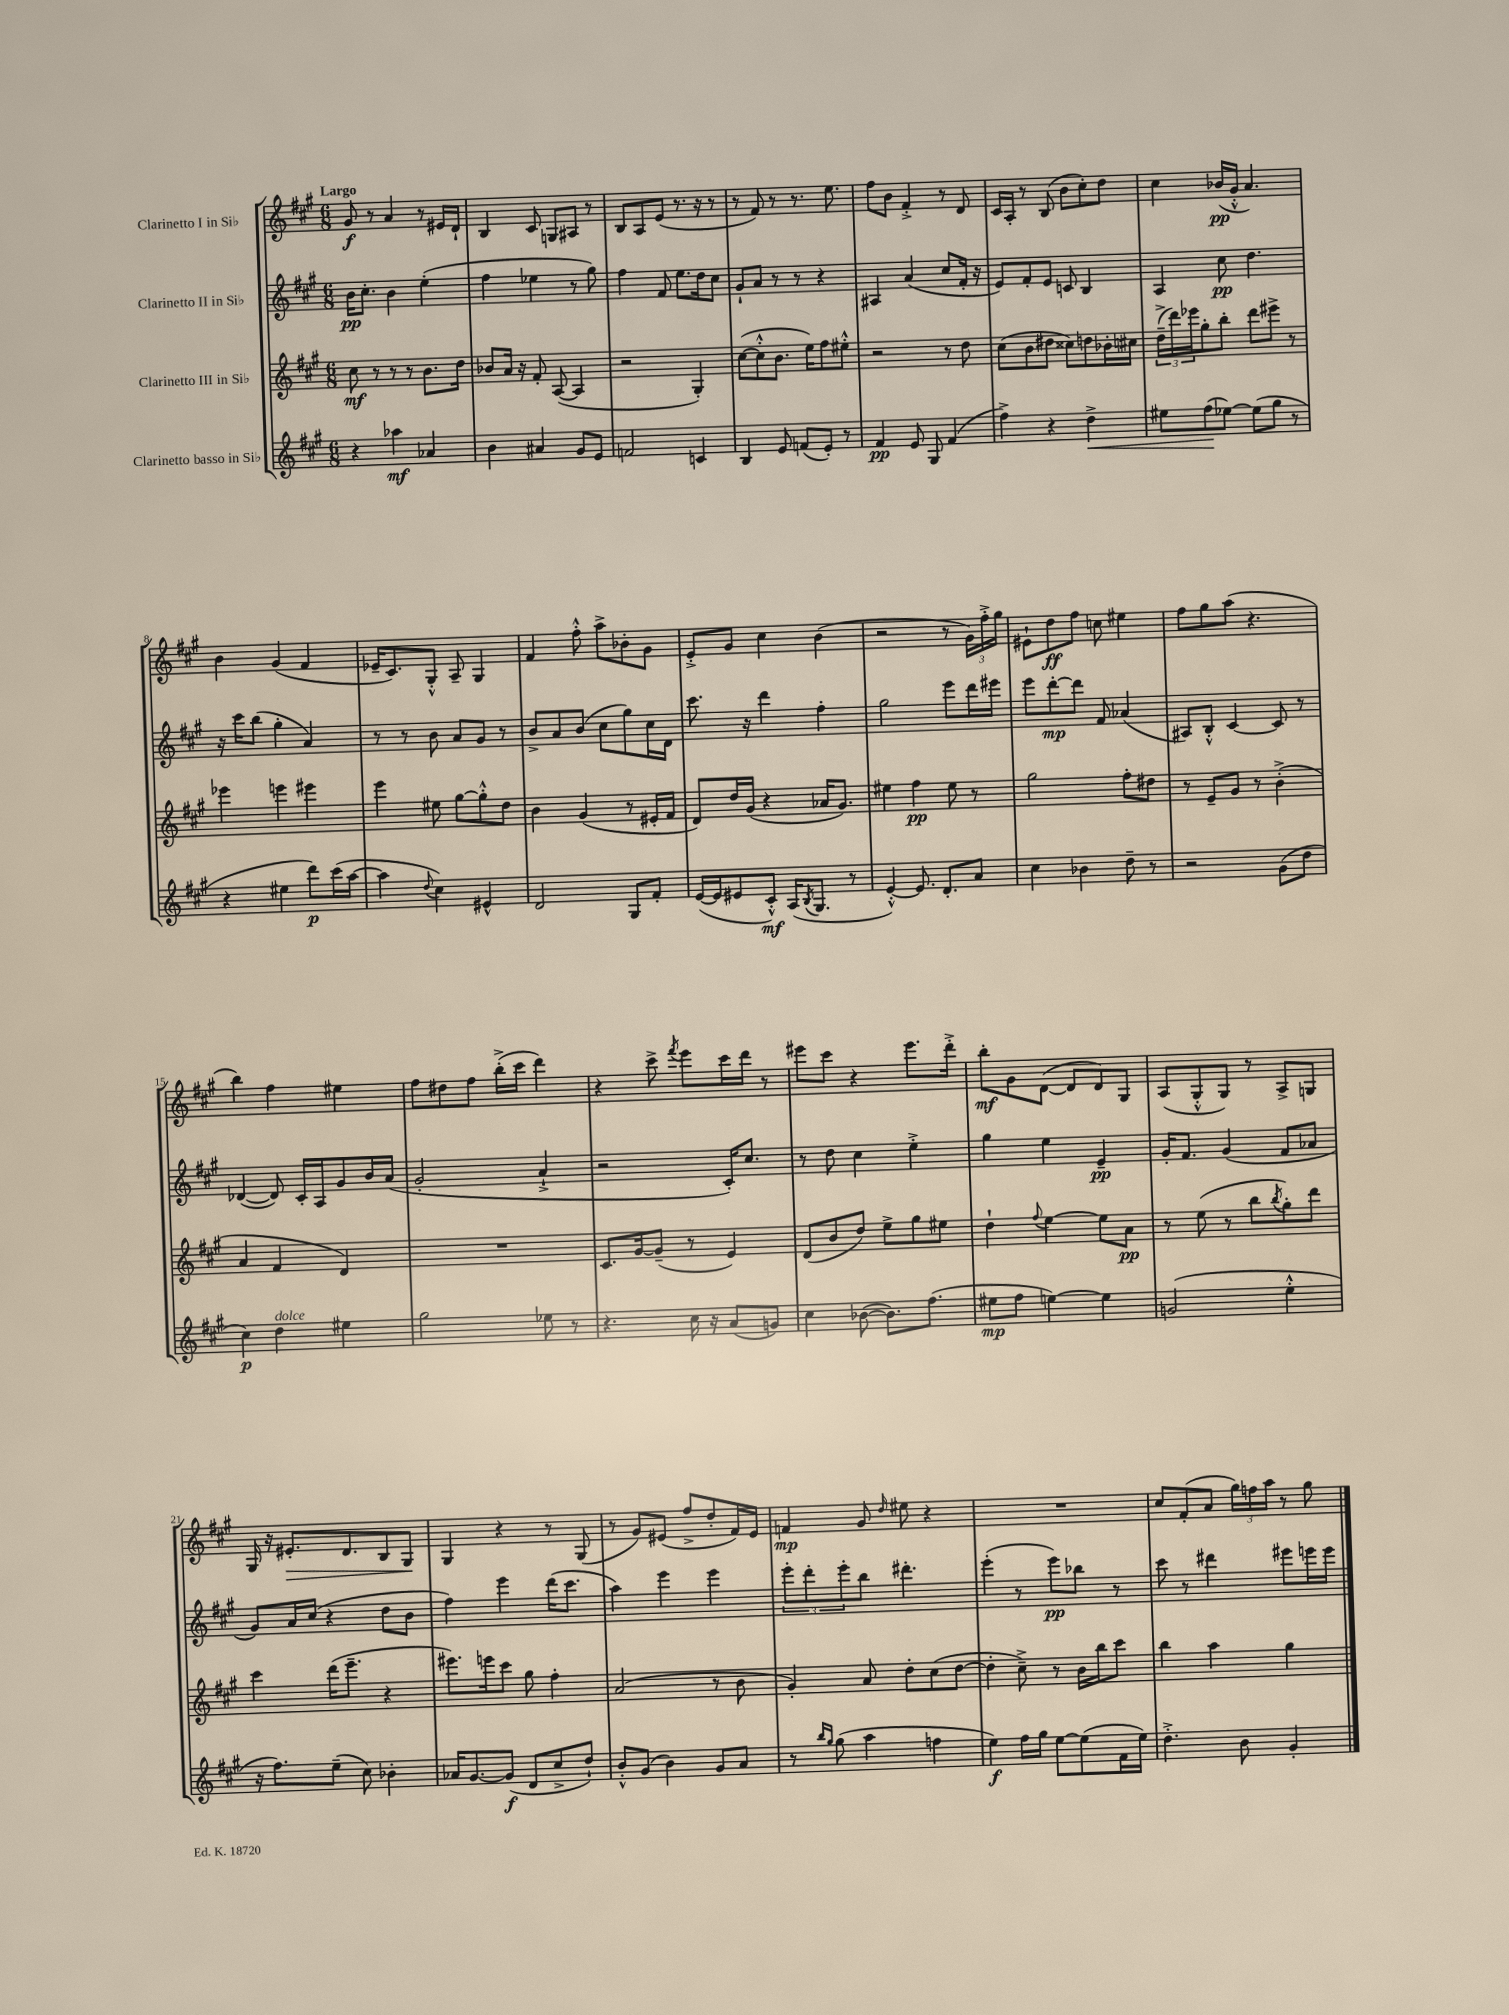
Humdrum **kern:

**kern	**dynam	**kern	**dynam	**kern	**dynam	**kern	**dynam
*part4	*part4	*part3	*part3	*part2	*part2	*part1	*part1
*staff4	*staff4	*staff3	*staff3	*staff2	*staff2	*staff1	*staff1
*I"Clarinetto basso in Si♭	*	*I"Clarinetto III in Si♭	*	*I"Clarinetto II in Si♭	*	*I"Clarinetto I in Si♭	*
*clefG2	*	*clefG2	*	*clefG2	*	*clefG2	*
*k[f#c#g#]	*	*k[f#c#g#]	*	*k[f#c#g#]	*	*k[f#c#g#]	*
*M6/8	*	*M6/8	*	*M6/8	*	*M6/8	*
=1	=1	=1	=1	=1	=1	=1	=1
!	!	!	!	!	!	!LO:TX:a:B:t=Largo	!
4r	.	8cc#\	mf	16b\KL	pp	8g#/	f
.	.	.	.	8.cc#'\J	.	.	.
.	.	8r	.	.	.	8r	.
4aa-X\	mf	8r	.	4b\	.	4a/	.
.	.	8r	.	.	.	.	.
4a-X/	.	8.b\L	.	(4ee'\	.	8r	.
.	.	.	.	.	.	16e#X/LL	.
.	.	16dd\Jk	.	.	.	16d`/JJ	.
=2	=2	=2	=2	=2	=2	=2	=2
4b\	.	8b-X/L	.	4ff#\	.	4B/	.
.	.	16a/Jk	.	.	.	.	.
.	.	16r	.	.	.	.	.
4a#X/	.	8f#'/	.	4ee-X\	.	8c#/	.
.	.	([8A/	.	.	.	8Gn/L	.
8g#/L	.	4A/]	.	8r	.	8A#X/J	.
8e/J	.	.	.	8gg#\)	.	8r	.
=3	=3	=3	=3	=3	=3	=3	=3
2fn/	.	2r	.	4ff#\	.	8B/L	.
.	.	.	.	.	.	8A/	.
.	.	.	.	8f#/	.	(8e/J	.
.	.	.	.	8.ee\L	.	8.r	.
4cn/	.	4G#'/)	.	.	.	.	.
.	.	.	.	16dd\k	.	16r	.
.	.	.	.	8cc#\J	.	8r	.
=4	=4	=4	=4	=4	=4	=4	=4
4B/	.	([8cc#\L	.	8g#`/L	.	8r	.
.	.	8cc#'^^\]	.	8a/J	.	8f#/)	.
8e/	.	8.b\J	.	8r	.	8r	.
(8fn/L	.	.	.	8r	.	8.r	.
.	.	16ee\KL)	.	.	.	.	.
8e'/J)	.	8ff#\	.	4r	.	.	.
.	.	.	.	.	.	8.ee\	.
8r	.	8ee#X'^^\J	.	.	.	.	.
=5	=5	=5	=5	=5	=5	=5	=5
4f#/	pp	2r	.	4A#X/	.	8ff#\L	.
.	.	.	.	.	.	8b\J	.
8e/	.	.	.	(4a/	.	4f#'^/	.
8G#/	.	.	.	.	.	.	.
(4f#/	.	8r	.	8cc#/L	.	8r	.
.	.	8dd\	.	16f#'/Jk	.	8d/	.
.	.	.	.	16r	.	.	.
=6	=6	=6	=6	=6	=6	=6	=6
4ff#^\)	.	(8cc#\L	.	8e/L)	.	16c#/LL	.
.	.	.	.	.	.	16A'/JJ	.
.	.	8b\	.	8f#'/	.	8r	.
4r	.	8dd#X\J	.	8e/J	.	(8B/	.
.	.	8cc##X\L)	.	8cn/	.	8b\L	.
!	!LO:HP:b	!	!	!	!	!	!
4dd^\	<	8ddn\	.	4B/	.	8cc#'\)	.
.	.	16b-X'\L	.	.	.	8dd\J	.
.	.	16cc#X\JJ	.	.	.	.	.
=7	=7	=7	=7	=7	=7	=7	=7
8ee#X\L	.	(24dd~^\LL	.	4A/	.	4cc#\	.
.	.	24ddd\)	.	.	.	.	.
.	.	24eee-X\J	.	.	.	.	.
(8ff#\	.	8gg#'\	.	.	.	.	.
[8ee-X\J)	[	8bb'\J	.	8cc#\	pp	(16b-X/LL	pp
.	.	.	.	.	.	16g#'^^/JJ	.
(8ee-\L]	.	8ddd\L	.	4.dd\	.	4.a/)	.
8gg#\J	.	8eee#X^\J	.	.	.	.	.
8r	.	8r	.	.	.	.	.
!!LO:LB:g=z
=8	=8	=8	=8	=8	=8	=8	=8
4r	.	4eee-X\	.	16r	.	4b\	.
.	.	.	.	16ccc#\KL	.	.	.
.	.	.	.	(8bb\J	.	.	.
4ee#X\	.	4eeen\	.	4gg#'\	.	(4g#/	.
8ddd\L)	p	4eee#X\	.	4a/)	.	4f#/	.
(16ccc#\L	.	.	.	.	.	.	.
[16aa\JJ	.	.	.	.	.	.	.
=9	=9	=9	=9	=9	=9	=9	=9
4aa\]	.	4eee\	.	8r	.	16e-X~/KL	.
.	.	.	.	.	.	8.c#/)	.
.	.	.	.	8r	.	.	.
8qqdd/	.	.	.	.	.	.	.
4cc#\)	.	8ee#X\	.	8b\	.	8G#'^^/J	.
.	.	[8gg#\L	.	8a/L	.	8A~/	.
4e#X^^/	.	8gg#'^^\]	.	8g#/J	.	4G#/	.
.	.	8dd\J	.	8r	.	.	.
=10	=10	=10	=10	=10	=10	=10	=10
2d/	.	4b\	.	8b^/L	.	4f#/	.
.	.	.	.	8a/	.	.	.
.	.	(4g#/	.	(8b/J	.	8ff#'^^\	.
.	.	.	.	8cc#\L	.	8aa^\L	.
8G#/L	.	8r	.	8gg#\)	.	8b-X'\	.
8f#'/J	.	16e#X'/LL	.	16cc#\L	.	8g#\J	.
.	.	16f#/JJ	.	16d\JJ	.	.	.
=11	=11	=11	=11	=11	=11	=11	=11
([16e/LL	.	8d/L)	.	8.ccc#\	.	8e'^/L	.
16e/J]	.	.	.	.	.	.	.
8e#X/	.	16dd/L	.	.	.	8g#/J	.
.	.	(16g#/JJ	.	16r	.	.	.
8c#'^^/J)	mf	4r	.	4ddd\	.	4cc#\	.
(16A/KL	.	.	.	.	.	.	.
8qB/	.	.	.	.	.	.	.
8.G#/J	.	.	.	.	.	.	.
.	.	16a-X/KL	.	4ff#'\	.	(4b\	.
.	.	8.g#/J)	.	.	.	.	.
8r	.	.	.	.	.	.	.
=12	=12	=12	=12	=12	=12	=12	=12
[4e'^^/)	.	4ee#X\	.	2gg#\	.	2r	.
8.e/]	.	4ff#\	pp	.	.	.	.
8.d'/L	.	.	.	.	.	.	.
.	.	8ee#\	.	8eee\L	.	8r	.
8a/J	.	8r	.	16ddd\L	.	24g#\LL)	.
.	.	.	.	.	.	24ff#'^\	.
.	.	.	.	16eee#X\JJ	.	.	.
.	.	.	.	.	.	24gg#\JJ	.
=13	=13	=13	=13	=13	=13	=13	=13
4cc#\	.	2gg#\	.	8eee\L	.	8e#X`\L	.
.	.	.	.	[8ddd'\	mp	8dd\	ff
4b-X\	.	.	.	8ddd\J]	.	8ff#\J	.
.	.	.	.	8f#/	.	8ccn\	.
8dd~\	.	8ff#'\L	.	(4a-X/	.	4ee#X\	.
8r	.	8dd#X\J	.	.	.	.	.
=14	=14	=14	=14	=14	=14	=14	=14
2r	.	8r	.	8A#X/L)	.	8ff#\L	.
.	.	8e~/L	.	8B'^^/J	.	8gg#\	.
.	.	8g#/J	.	[4c#/	.	(8aa\J	.
.	.	8r	.	.	.	4.r	.
(8g#\L	.	(4b'^\	.	8c#/]	.	.	.
8dd\J	.	.	.	8r	.	.	.
!!LO:LB:g=z
=15	=15	=15	=15	=15	=15	=15	=15
4cc#\)	p	4a/	.	([4d-X/	.	4bb\)	.
!LO:TX:a:i:t=dolce	!	!	!	!	!	!	!
4dd\	.	4f#/	.	8d-/])	.	4ff#\	.
.	.	.	.	16c#'/LL	.	.	.
.	.	.	.	16A/J	.	.	.
4ee#X\	.	4d/)	.	8g#/	.	4ee#X\	.
.	.	.	.	16b/L	.	.	.
.	.	.	.	(16a/JJ	.	.	.
=16	=16	=16	=16	=16	=16	=16	=16
2gg#\	.	2.r	.	2g#'/	.	8ff#\L	.
.	.	.	.	.	.	8dd#X\	.
.	.	.	.	.	.	8ff#\J	.
.	.	.	.	.	.	(16bb'^\LL	.
.	.	.	.	.	.	16ccc#\JJ	.
8ee-X\	.	.	.	4a`^/	.	4ddd\)	.
8r	.	.	.	.	.	.	.
=17	=17	=17	=17	=17	=17	=17	=17
4.r	.	8.c#/L	.	2r	.	4r	.
.	.	[16g#/k	.	.	.	.	.
.	.	(8g#~/J]	.	.	.	8ccc#^\	.
.	.	.	.	.	.	8qfff#/	.
16cc#\	.	8r	.	.	.	8eee\L	.
16r	.	.	.	.	.	.	.
(8a/L	.	4e/)	.	16c#'/KL)	.	16ccc#\L	.
.	.	.	.	8.cc#/J	.	16ddd\JJ	.
8gn/J)	.	.	.	.	.	8r	.
=18	=18	=18	=18	=18	=18	=18	=18
4cc#\	.	(8d/L	.	8r	.	8eee#X\L	.
.	.	8b/	.	8dd\	.	8ccc#\J	.
([8b-X\	.	8dd/J)	.	4cc#\	.	4r	.
8.b-\L])	.	8ee^\L	.	.	.	.	.
.	.	8gg#\	.	4ee'^\	.	8.eee#\L	.
(8.ff#\J	.	.	.	.	.	.	.
.	.	8ee#X\J	.	.	.	.	.
.	.	.	.	.	.	16ddd'^\Jk	.
=19	=19	=19	=19	=19	=19	=19	=19
8ee#X\L	mp	4dd`\	.	4gg#\	.	8bb'\L	mf
8ff#\J	.	.	.	.	.	8g#\	.
.	.	8qqff#/	.	.	.	.	.
[4een\)	.	[4ee\	.	4ee\	.	([8d\J	.
.	.	.	.	.	.	8d/L]	.
4ee\]	.	8ee\L]	.	4e~/	pp	8d/)	.
.	.	8a\J	pp	.	.	8G#/J	.
=20	=20	=20	=20	=20	=20	=20	=20
(2gn/	.	8r	.	16g#'/KL	.	(8A/L	.
.	.	.	.	8.f#/J	.	.	.
.	.	(8ee\	.	.	.	8G#'^^/	.
.	.	8r	.	(4g#/	.	8G#/J)	.
.	.	8bb\L	.	.	.	8r	.
.	.	8qbb/	.	.	.	.	.
4ee'^^\	.	8gg#'\)	.	8f#/L	.	8A^/L	.
.	.	8ddd\J	.	8a-X/J	.	8Gn/J	.
!!LO:LB:g=z
=21	=21	=21	=21	=21	=21	=21	=21
16r	.	4ccc#\	.	8g#/L)	.	16G#/	.
8.ff#\L)	.	.	.	.	.	16r	.
!	!	!	!	!	!	!	!LO:HP:b
.	.	.	.	16a/L	.	8.e#X'/L	>
.	.	.	.	(16cc#/JJ	.	.	.
(8ee~\J	.	(16ddd\KL	.	4r	.	.	.
.	.	8.eee~\J	.	.	.	8.d/	.
8cc#\)	.	.	.	.	.	.	.
4b-X'\	.	4r	.	8dd\L	.	8B/	.
.	.	.	.	8b\J	.	8G#/J	.
.	.	.	.	.	.	.	]
=22	=22	=22	=22	=22	=22	=22	=22
16a-X/KL	.	8.eee#X\L)	.	4ff#\)	.	4G#/	.
[8.g#/	.	.	.	.	.	.	.
.	.	16eeen\k	.	.	.	.	.
(8g#/J]	f	8ccc#\J	.	4eee\	.	4r	.
8d/L	.	8gg#\	.	.	.	.	.
8cc#^/	.	4ff#'\	.	(16ddd\KL	.	8r	.
.	.	.	.	8.ccc#\J	.	.	.
8dd`/J)	.	.	.	.	.	(8G#/	.
=23	=23	=23	=23	=23	=23	=23	=23
8b'^^/L	.	(2a/	.	4aa\)	.	8r	.
(8g#/J	.	.	.	.	.	8g#/L)	.
4b\)	.	.	.	4eee\	.	(8e#X/J	.
.	.	.	.	.	.	8ff#^/L	.
8g#/L	.	8r	.	4eee\	.	8dd'/	.
8a/J	.	8b\	.	.	.	16f#/L)	.
.	.	.	.	.	.	16e#/JJ	.
=24	=24	=24	=24	=24	=24	=24	=24
8r	.	4g#'/)	.	12eee'\L	.	4fn/	mp
.	.	.	.	12ddd'\	.	.	.
16qqbb/LL	.	.	.	.	.	.	.
16qqgg#/JJ	.	.	.	.	.	.	.
(8gg#\	.	.	.	.	.	.	.
.	.	.	.	12eee'\	.	.	.
4aa\	.	8a/	.	8bb\J	.	8g#/	.
.	.	.	.	.	.	16qqdd/	.
.	.	8dd'\L	.	4.ddd#X'\	.	8ee#X\	.
4ffn\	.	(8cc#\	.	.	.	4r	.
.	.	[8dd\J	.	.	.	.	.
=25	=25	=25	=25	=25	=25	=25	=25
4ee\)	f	4dd'\]	.	(4eee'\	.	2.r	.
16ff#\LL	.	8cc#~^\)	.	8r	.	.	.
16gg#\JJ	.	.	.	.	.	.	.
[8ee\L	.	8r	.	8eee\L)	pp	.	.
(8ee\]	.	16b\LL	.	8bb-X\J	.	.	.
.	.	16bb\J	.	.	.	.	.
16f#\L	.	8ccc#\J	.	8r	.	.	.
16ee\JJ)	.	.	.	.	.	.	.
=26	=26	=26	=26	=26	=26	=26	=26
4.dd'^\	.	4bb\	.	8ccc#\	.	8cc#/L	.
.	.	.	.	8r	.	(8f#'/	.
.	.	4aa\	.	4ddd#X\	.	8a/J	.
8b\	.	.	.	.	.	24gg#\LL)	.
.	.	.	.	.	.	24ffn\	.
.	.	.	.	.	.	24aa\JJ	.
4g#'/	.	4gg#\	.	8eee#X\L	.	8r	.
.	.	.	.	16eeen\L	.	8gg#\	.
.	.	.	.	16eee\JJ	.	.	.
==	==	==	==	==	==	==	==
*-	*-	*-	*-	*-	*-	*-	*-
